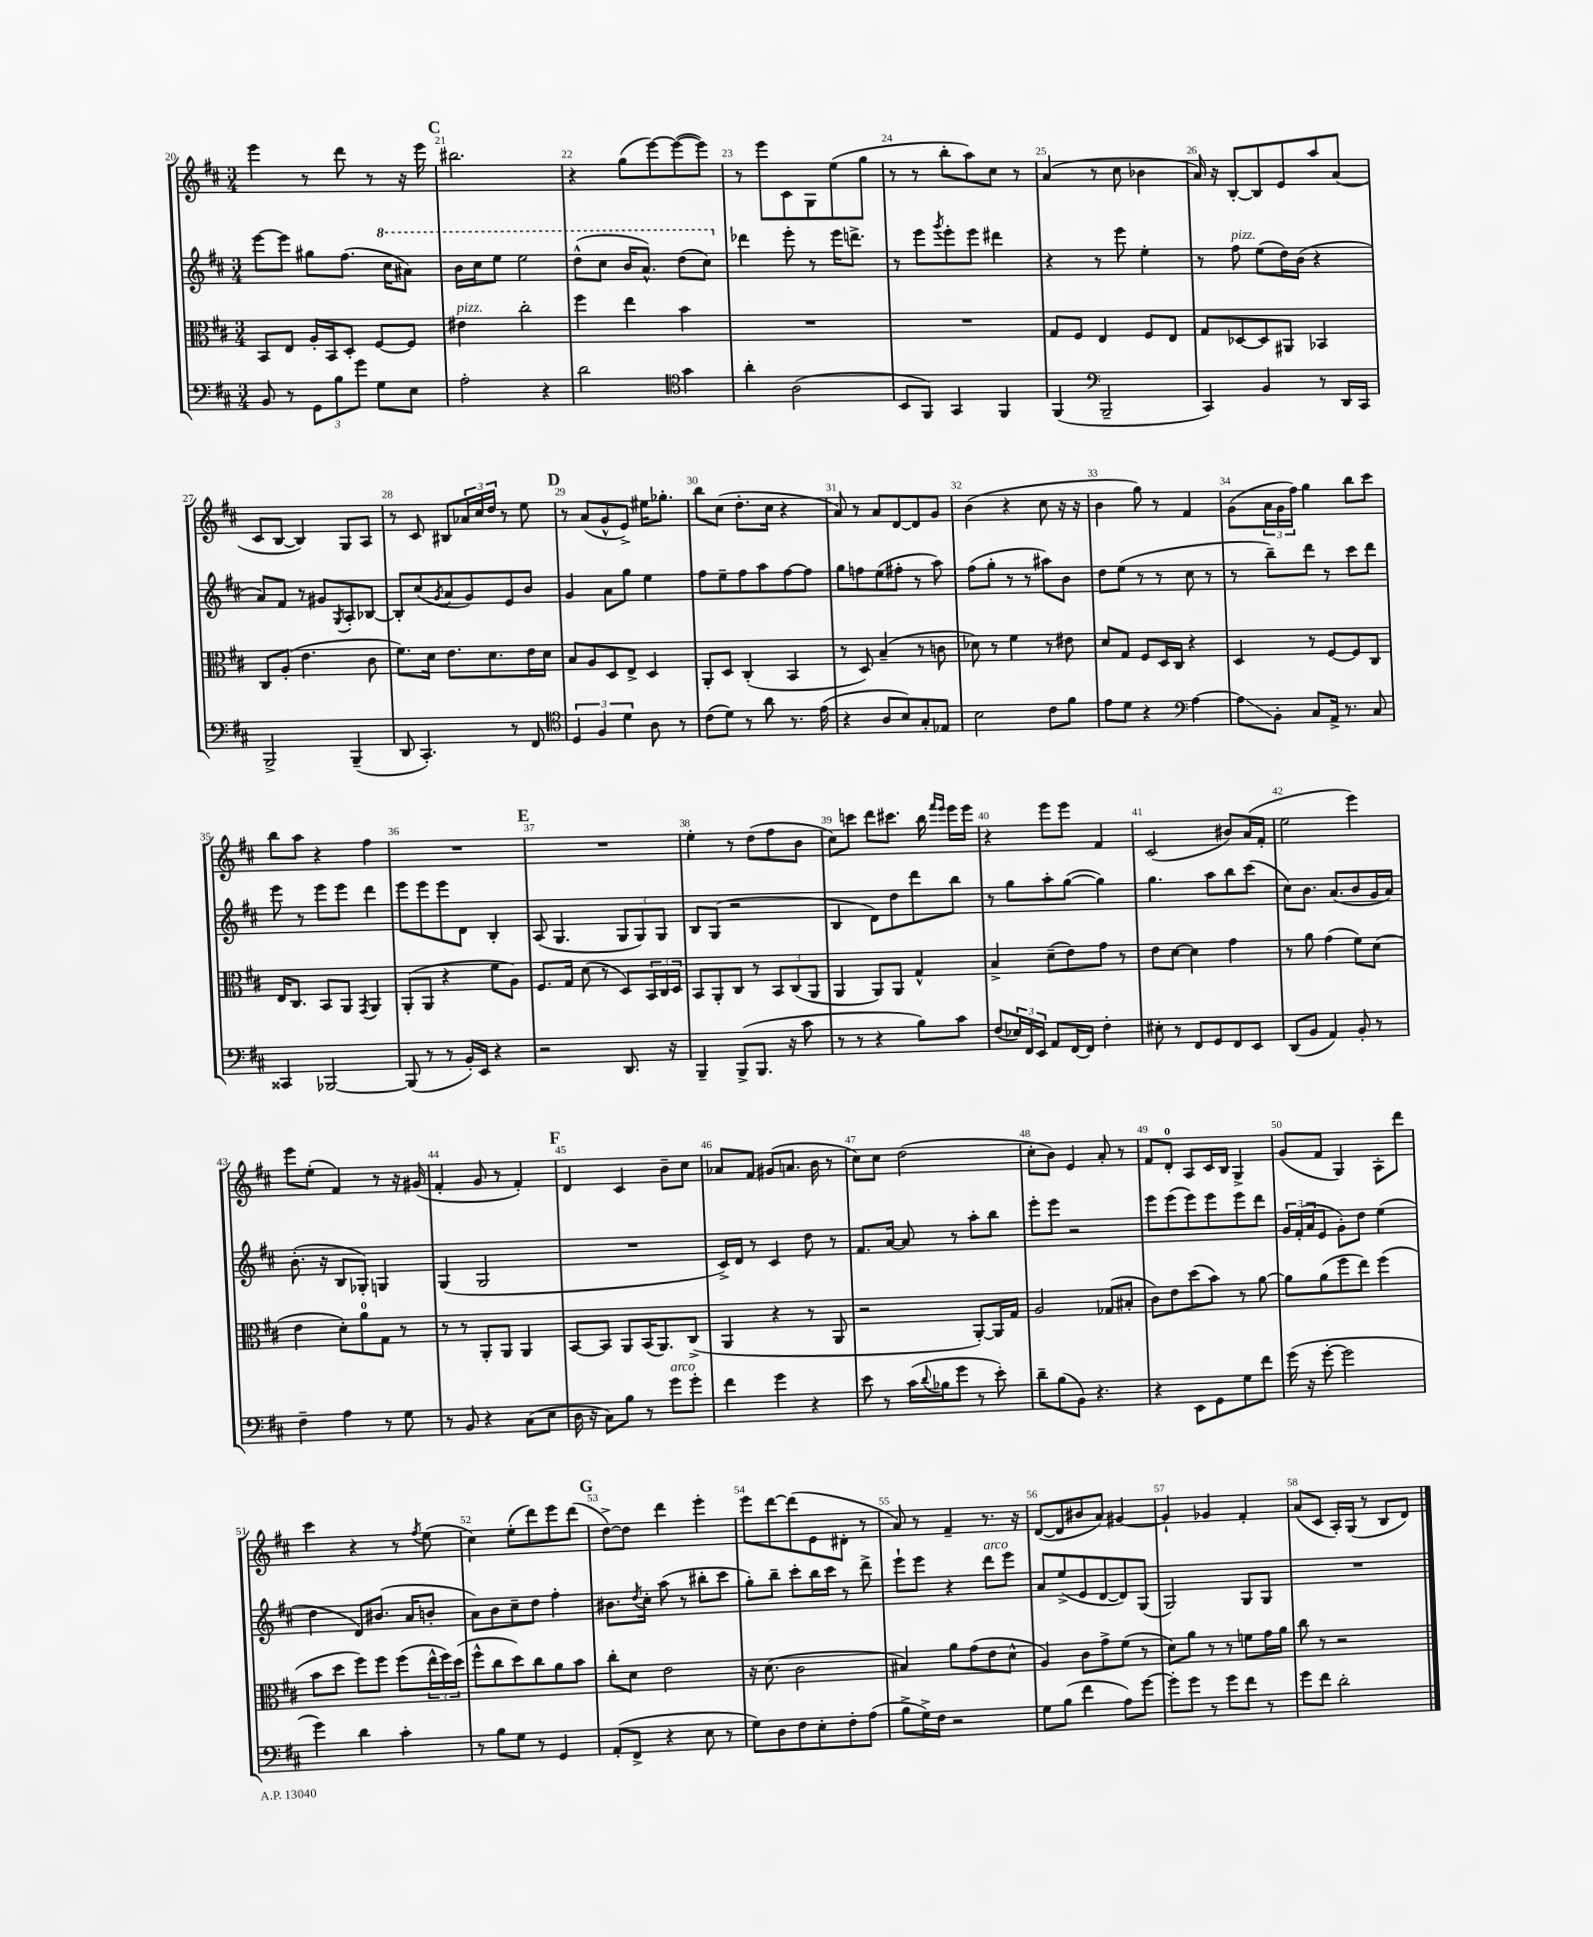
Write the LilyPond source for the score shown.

<<
\new StaffGroup <<
\new Staff = "s0" {
    \clef treble \key d \major \numericTimeSignature \time 3/4
    e'''4 r8 d'''8 r8 r16 e'''16 |
    \mark \markup { \bold "C" } bis''2. |
    r4 g''8( e'''8~) e'''8~( e'''8) |
    r8 e'''8 cis'8 g8 e''8( g''8 |
    r8 r8 b''8-. a''8) cis''8 r8 |
    a'4( r8 cis''8 bes'4 |
    a'16) r16 b8~-. b8 e'8 a''8 a'8( |
    cis'8 b8~ b4) g8 a8 |
    r8 cis'8 bis8 \tuplet 3/2 { aes'16 cis''16 d''16 } r8 e''8 |
    \mark \markup { \bold "D" } r8 a'8( g'8-^ e'8->) eis''16 ges''8.-. |
    b''8 cis''8( d''8.-. cis''16 r4 |
    a'8) r8 a'8 d'8~ d'8 g'8 |
    b'4( r4 cis''8 r16 r16 |
    b'4 g''8) r8 fis'4 |
    g'8( \tuplet 3/2 { a'16 g'16 fis''16) } g''4 b''8 cis'''8 |
    b''8 a''8 r4 fis''4 |
    R2. |
    \mark \markup { \bold "E" } R2. |
    e''4-. r8 d''8( fis''8 b'8 |
    cis''8) c'''8 d'''8 cis'''8. b''16 \grace { fis'''16 e'''16 } e'''16 e'''16 |
    r4 e'''8 e'''8 fis'4 |
    cis'2( bis'8) a'16( fis'16-. |
    e''2 e'''4) |
    e'''8 e''8-.( fis'4) r8 r16 gis'16( |
    fis'4-. g'8 r8 fis'4-.) |
    \mark \markup { \bold "F" } d'4 cis'4 b'8-- cis''8 |
    aes'8 fis'8 gis'8( a'8. b'16 r8 |
    cis''8) cis''8 d''2( |
    cis''8-. b'8) e'4 a'8-. r8 |
    fis'8 d'8-0-. a8 cis'16 b16 g4-> |
    g'8( fis'8 g4) a8-. d'''8 |
    cis'''4 r4 r8 \acciaccatura { fis''8 } e''8( |
    cis''4) e''8-.( d'''8) e'''8 d'''8( |
    \mark \markup { \bold "G" } d''8~->) d''8 d'''4 e'''4-. |
    e'''8 d'''8~ d'''8( e'8 dis'8-. r8 |
    a'8) r8 fis'4-- r8. r16 |
    d'8~( d'8 bis'8 a'8) gis'4~ |
    gis'4-! ges'4 fis'4-. |
    a'8( cis'8 a16-.) g16( r8 b8 d'8) \bar "|." |
}
\new Staff = "s1" {
    \clef treble \key d \major \numericTimeSignature \time 3/4
    e'''8~ e'''8 gis''8 fis''8.( \ottava #1 cis'''16 ais''8) |
    \mark \markup { \bold "C" } b''16 cis'''16 e'''8 e'''2 |
    d'''8-^( cis'''8 b''16 a''8.-^) d'''8( cis'''8) \ottava #0 |
    des'''4 e'''8-. r8 e'''16 d'''8.-> |
    r8 e'''8 \acciaccatura { g'''8 } e'''8-. e'''8 dis'''4 |
    r4 r8 e'''8 e''4-. |
    r8 fis''8^\markup { \italic "pizz." } e''8( d''16) b'16( r4 |
    a'8) fis'8 r8 gis'8 \acciaccatura { g8 } a8-. bes8~ |
    bes8-. cis''8( \acciaccatura { g'8 } a'8 g'8) e'8 b'8 |
    \mark \markup { \bold "D" } g'4 a'8 g''8 e''4 |
    fis''8 e''8-- fis''8 a''8 fis''8~ fis''8 |
    g''8 f''8 e''8( fis''8-. r8 a''8) |
    fis''8( g''8-. r8 r8 ais''8) b'8 |
    d''8 e''8( r8 r8 cis''8 r8 |
    r8 b''8--) d'''8 r8 cis'''8 d'''8 |
    e'''8 r8 e'''8 e'''8 d'''4 |
    e'''8 e'''8 e'''8 d'8 b4-. |
    \mark \markup { \bold "E" } a8( g4. \tuplet 3/2 { g8 g8) g8 } |
    b8 g8( r2 |
    b4 d'8) d''8 d'''8 b''8 |
    r8 g''8 a''8-. g''8~( g''4) |
    g''4. a''8 b''8 cis'''8( |
    cis''8) b'8. a'8.( b'8 g'16 a'16) |
    b'8.-.( r16 b8 ges8-.) g4 |
    g4( g2 |
    \mark \markup { \bold "F" } R2. |
    cis'16->) d'16 r8 cis'4 d''8 r8 |
    fis'8. a'16~ a'8 r8 a''8-. b''8 |
    e'''8-. e'''8 r2 |
    e'''8 e'''8( e'''8) e'''8 e'''8 d'''8 |
    \tuplet 3/2 { g'16 fis'16-.( a'16 } e'8 g'8-.) d''8 e''4( |
    d''4 d'8) bis'8.( a'16 b'8-. |
    a'8) b'8 cis''8-- d''8 fis''4-. |
    \mark \markup { \bold "G" } bis'8. \acciaccatura { d''8 } cis''16-. a''8( r8 bis''8-. cis'''8 |
    g''8-.) b''8-- cis'''8-. b''16 cis'''16 r8 d'''8-> |
    e'''8-! e'''8 r4 d'''8^\markup { \italic "arco" } e'''8 |
    a'8 e''8->( e'8 d'8~ d'8) g8( |
    g2) g8 g8 |
    R2. \bar "|." |
}
\new Staff = "s2" {
    \clef alto \key d \major \numericTimeSignature \time 3/4
    b,8 e8 a16-. b,16 d8-. fis8~ fis8 |
    \mark \markup { \bold "C" } eis'4^\markup { \italic "pizz." } cis''2-. |
    fis''4 e''4 b'4 |
    R2. |
    R2. |
    g8 fis8 e4 fis8 e8 |
    g8 des8~ des8 ais,8 bes,4 |
    cis8 a8-.( e'4. cis'8 |
    fis'8.) d'16 e'8. d'8. e'16 d'16 |
    \mark \markup { \bold "D" } b8 a8 d8 e8-> d4 |
    a,8-. d8 cis4-.( b,4 |
    r8 d8) b4--( r8 c'8 |
    des'8) r8 fis'4 r8 eis'8 |
    d'8 g8 fis8 d16 cis16 r4 |
    d4 r8 fis8~ fis8 cis8 |
    e16 cis8. b,8 a,8 \acciaccatura { g,8 } a,4 |
    a,8-.( a,8 r4 fis'8 a8) |
    \mark \markup { \bold "E" } fis8. g16 d'8( r8 d8) \tuplet 3/2 { b,16 cis16 d16 } |
    b,8 a,8-. cis8 r8 \tuplet 3/2 { b,8 cis8( a,8 } |
    a,4 a,8) a,8 g4-^ |
    b4-> d'8--( e'8) g'8 r8 |
    e'8 d'8~ d'4 g'4 |
    r8 a'8 g'4( fis'8) d'8( |
    e'4 d'8-.) a'8-0 g8 r8 |
    r8 r8 a,8-. a,8 a,4 |
    \mark \markup { \bold "F" } b,8~ b,8 a,8 b,16( a,8.) cis8->( |
    a,4 r4 r8 a,8 |
    r2 a,8~-.) a,16 g16 |
    a2 ges8( bis8-. |
    cis'8) e'8 d''8( b'8) r8 a'8~ |
    a'8 a'8( fis''8 e''8) fis''4( |
    b'8 d''8 fis''8) fis''8 fis''8( \tuplet 3/2 { e''16-^ fis''16) d''16( } |
    fis''8-^ cis''8 d''8) cis''8 a'8 b'8 |
    \mark \markup { \bold "G" } cis''8-. d'8 e'2 |
    r16 d'8.( cis'2 |
    bis4) a'8 g'8( e'8 d'8-^ |
    a4) cis'8 g'8-> fis'8( r8 |
    d'8) a'8 r8 r8 f'8 g'16 a'16 |
    cis''8 r8 r2 \bar "|." |
}
\new Staff = "s3" {
    \clef bass \key d \major \numericTimeSignature \time 3/4
    b,8 r8 \tuplet 3/2 { g,8 b8 g'8 } g8 e8 |
    \mark \markup { \bold "C" } a2-. r4 |
    d'2 \clef tenor g'4 |
    a'4-. a2( |
    b,8 fis,8) g,4 fis,4 |
    fis,4( \clef bass b,,2-- |
    cis,4) b,4 r8 d,16 cis,16 |
    b,,2-> b,,4--( |
    d,8 cis,4.-.) r8 fis,8 |
    \mark \markup { \bold "D" } \clef tenor \tuplet 3/2 { d4 fis4 d'4 } a8 r8 |
    cis'8( d'8) r8 a'8 r8. e'16( |
    r4 a8 b8) g8-. ees8 |
    b2 cis'8 fis'8 |
    e'8 d'8 r4 \clef bass a4~ |
    a8\glissando b,8-. cis8 a,16-> r8. cis8 |
    cisis,4 bes,,2~ |
    bes,,8( r8 r8 b,16-.) e,16 r4 |
    \mark \markup { \bold "E" } r2 d,8. r16 |
    b,,4-- b,,8->( b,,8. r16 cis'8 |
    r8 r8 r4 b8) cis'8 |
    fis8( \tuplet 3/2 { ees16) fis,16 e,16 } a,8 fis,16~ fis,16 fis4-. |
    eis8-. r8 fis,8 g,8 fis,8 e,8 |
    d,8( b,8 a,4) b,8-. r8 |
    fis4-- a4 r8 g8 |
    r8 b,8 r4 cis8( e8 |
    \mark \markup { \bold "F" } d16 r16 cis8) b8 r8 g'8^\markup { \italic "arco" } g'8-. |
    fis'4 g'4 r4 |
    e'8 r8 cis'16( \appoggiatura { d'8 } bes16 g'8 r8 e'8-.) |
    d'8-- b8( b,8) r4. |
    r4 e,8 g,8 g8 fis'8 |
    g'16( r16 g'8~-. g'2 |
    g'4) d'4 cis'4-. |
    r8 b8 g8 r8 g,4 |
    \mark \markup { \bold "G" } a,8-.( fis,8-> r4 e8 r8 |
    g8) d8 fis8 e8-. fis8-. a8( |
    b8-> g16->) fis16 r2 |
    g8 b8( fis'4 a8) g'8~ |
    g'8-. g'8 r8 g'8 fis'8 r8 |
    g'8 fis'8 d'2-. \bar "|." |
}
>>
>>
\layout { \context { \Score currentBarNumber = #20 \override BarNumber.break-visibility = ##(#f #t #t) barNumberVisibility = #all-bar-numbers-visible } }
